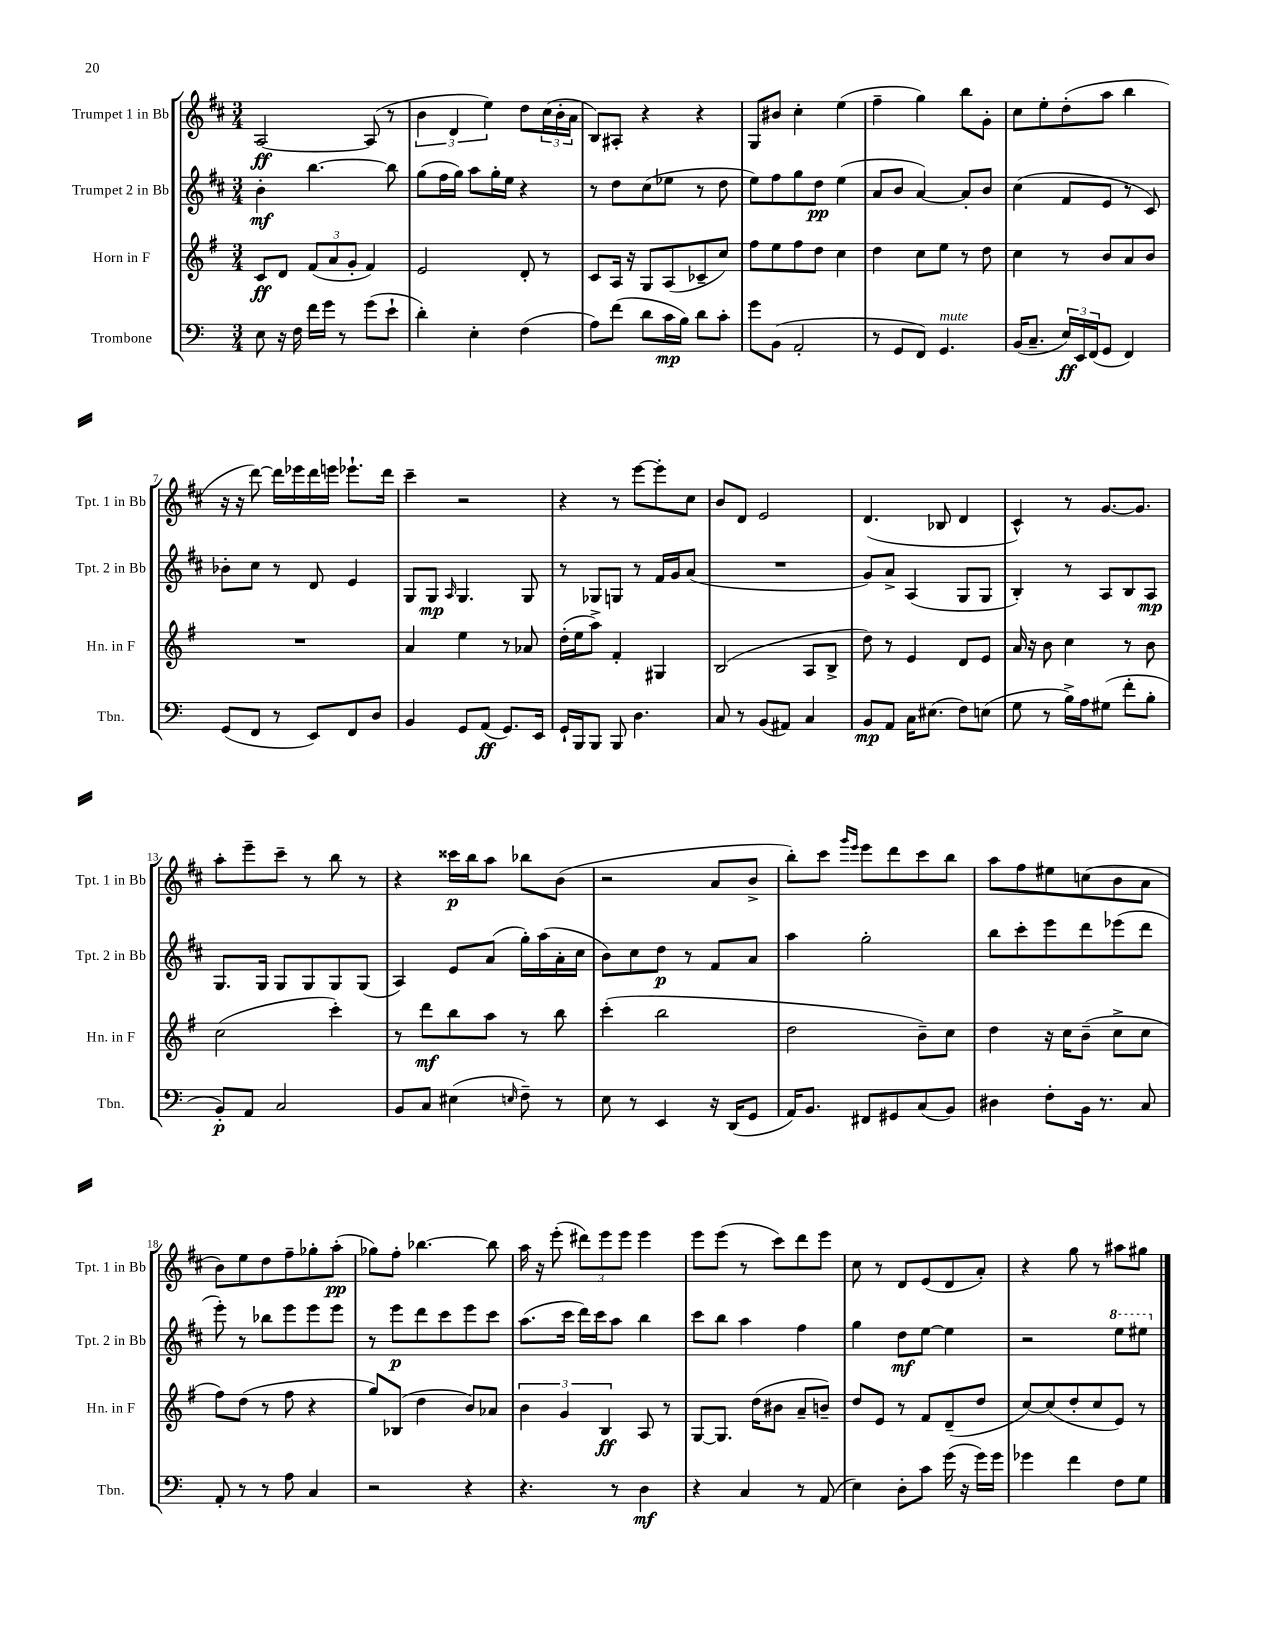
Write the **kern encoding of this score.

**kern	**kern	**kern	**kern
*staff4	*staff3	*staff2	*staff1
*clefF4	*clefG2	*clefG2	*clefG2
*k[]	*k[f#]	*k[f#c#]	*k[f#c#]
*M3/4	*M3/4	*M3/4	*M3/4
8E	8c	4b'	[2A
16r	8d	.	.
16F	.	.	.
16f	(12f#	[4.bb	.
16g	.	.	.
.	12a	.	.
8r	.	.	.
.	12g'	.	.
(8g	4f#)	.	(8A]
8e`	.	8bb]	8r
=	=	=	=
4d')	2e	(8gg	6b
.	.	16ff#	.
.	.	.	6d
.	.	16gg)	.
4E'	.	8aa	.
.	.	.	6ee)
.	.	16gg'	.
.	.	16ee	.
(4F	8d'	4r	8dd
.	8r	.	(24cc#
.	.	.	24b'
.	.	.	24a
=	=	=	=
8A)	8c	8r	8B)
(8f	16A	8dd	8A#'
.	16r	.	.
8d	8G	(8cc#	4r
16c	(8A	8ee-	.
16B)	.	.	.
8d	8c-~	8r	4r
8c'	8cc)	8dd	.
=	=	=	=
8g	8ff#	8ee)	8G
(8BB	8ee	8ff#	8b#
2AA'	8ff#	8gg	4cc#'
.	8dd	8dd	.
.	4cc	(4ee	(4ee
=	=	=	=
8r	4dd	8a	4ff#~
8GG	.	8b	.
8FF)	8cc	[4a)	4gg)
4.GG	8ee	.	.
.	8r	8a']	8bb
.	8dd	8b	8g'
=	=	=	=
(16BB	4cc	(4cc#	8cc#
8.C~	.	.	.
.	.	.	8ee'
24E)	8r	8f#	(8dd'
24EE	.	.	.
(24FF	.	.	.
8GG	8b	8e	8aa
4FF)	8a	8r	4bb
.	8b	8c#)	.
=	=	=	=
(8GG	2.r	8b-'	16r
.	.	.	16r
8FF	.	8cc#	[8ddd)
8r	.	8r	16ddd]
.	.	.	16eee-
8EE)	.	8d	16ddd
.	.	.	16eee
8FF	.	4e	8.eee-`
8D	.	.	.
.	.	.	16ddd
=	=	=	=
4BB	4a	8G	4ccc#~
.	.	8G	.
.	.	16qqA	.
8GG	4ee	4.G	2r
(8AA	.	.	.
8.GG)	8r	.	.
.	8a-	8G	.
16EE	.	.	.
=	=	=	=
16GG`	(16dd'	8r	4r
16BBB	16ee	.	.
8BBB	8aa^)	8G-	.
8BBB	4f#'	8G	8r
4.D	.	8r	[8eee
.	4G#	16f#	8eee']
.	.	16g	.
.	.	(8a	8cc#
=	=	=	=
8C	(2B	2.r	8b
8r	.	.	8d
(8BB	.	.	2e
8AA#)	.	.	.
4C	8A	.	.
.	8B^	.	.
=	=	=	=
8BB	8dd)	8g)	(4.d
8AA	8r	8a^	.
16C	4e	(4A	.
(8.E#	.	.	.
.	.	.	8B-
8F)	8d	8G	4d
(8E	8e	8G	.
=	=	=	=
8G	16a	4B')	4c#^^)
.	16r	.	.
8r	8b	.	.
16B^)	4cc	8r	8r
16A	.	.	.
(8G#	.	8A	[8.g
8f'	8r	8B	.
.	.	.	8.g]
8B'	8b	8A	.
=	=	=	=
8BB')	(2cc	8.G	8aa'
8AA	.	.	8eee~
.	.	16G	.
2C	.	8G	8ccc#~
.	.	8G	8r
.	4ccc')	8G	8bb
.	.	(8G	8r
=	=	=	=
8BB	8r	4A)	4r
8C	8ddd	.	.
(4E#	8bb	8e	16ccc##
.	.	.	16bb
.	8aa	(8a	8aa
16qqE	.	.	.
8F~)	8r	16gg')	8bb-
.	.	(16aa	.
8r	8bb	16a'	(8b
.	.	16cc#	.
=	=	=	=
8E	(4ccc'	8b)	2r
8r	.	8cc#	.
4EE	2bb	8dd	.
.	.	8r	.
16r	.	8f#	8a
(16DD	.	.	.
8GG	.	8a	8b^
=	=	=	=
16AA)	2dd	4aa	8bb')
8.BB	.	.	.
.	.	.	8ccc#
.	.	.	16qqggg
.	.	.	16qqeee
8FF#	.	2gg'	8eee
8GG#	.	.	8ddd
(8C	8b~)	.	8ccc#
8BB)	8cc	.	8bb
=	=	=	=
4D#	4dd	8bb	8aa
.	.	8ccc#'	8ff#
8F'	16r	8eee	8ee#
.	16cc	.	.
16BB	(8b~	8ddd	(8cc
8.r	.	.	.
.	8cc^	(8eee-	8b
8C	8cc	8ddd	8a
=	=	=	=
8AA'	8ff#)	8eee')	8b)
8r	(8dd	8r	8ee
8r	8r	8bb-	8dd
8A	8ff#	8eee	8ff#~
4C	4r	8eee	8gg-'
.	.	8eee	(8aa'
=	=	=	=
2r	8gg)	8r	8gg-)
.	(8B-	8eee	8ff#'
.	4dd	8ddd	[4.bb-
.	.	8ccc#	.
4r	8b)	8eee	.
.	8a-	8ccc#	8bb-]
=	=	=	=
4.r	6b	(8.aa	16aa
.	.	.	16r
.	.	.	(8eee'
.	6g	.	.
.	.	16ccc#	.
.	.	16ddd)	12ddd#)
.	.	16ccc#	.
.	6B	.	12eee
8r	.	8aa	.
.	.	.	12eee
4D	8A	4bb	4eee
.	8r	.	.
=	=	=	=
4r	[8G	8ccc#	8eee
.	8.G]	8bb	(8eee
4C	.	4aa	8r
.	(16dd	.	.
.	8b#	.	8ccc#)
8r	8a~	4ff#	8ddd
(8AA	8b~)	.	8eee
=	=	=	=
4E)	8dd	4gg	8cc#
.	8e	.	8r
8D'	8r	8dd	8d
8c	8f#	[8ee	(8e
(16g	(8d~	4ee]	8d
16r	.	.	.
16g)	8dd	.	8a')
16g	.	.	.
=	=	=	=
4g-	[8cc)	2r	4r
.	(8cc]	.	.
4f	8dd'	.	8gg
.	8cc	.	8r
8F	8e)	8eee	8aa#
8G	8r	8eee#	8gg#
==	==	==	==
*-	*-	*-	*-
